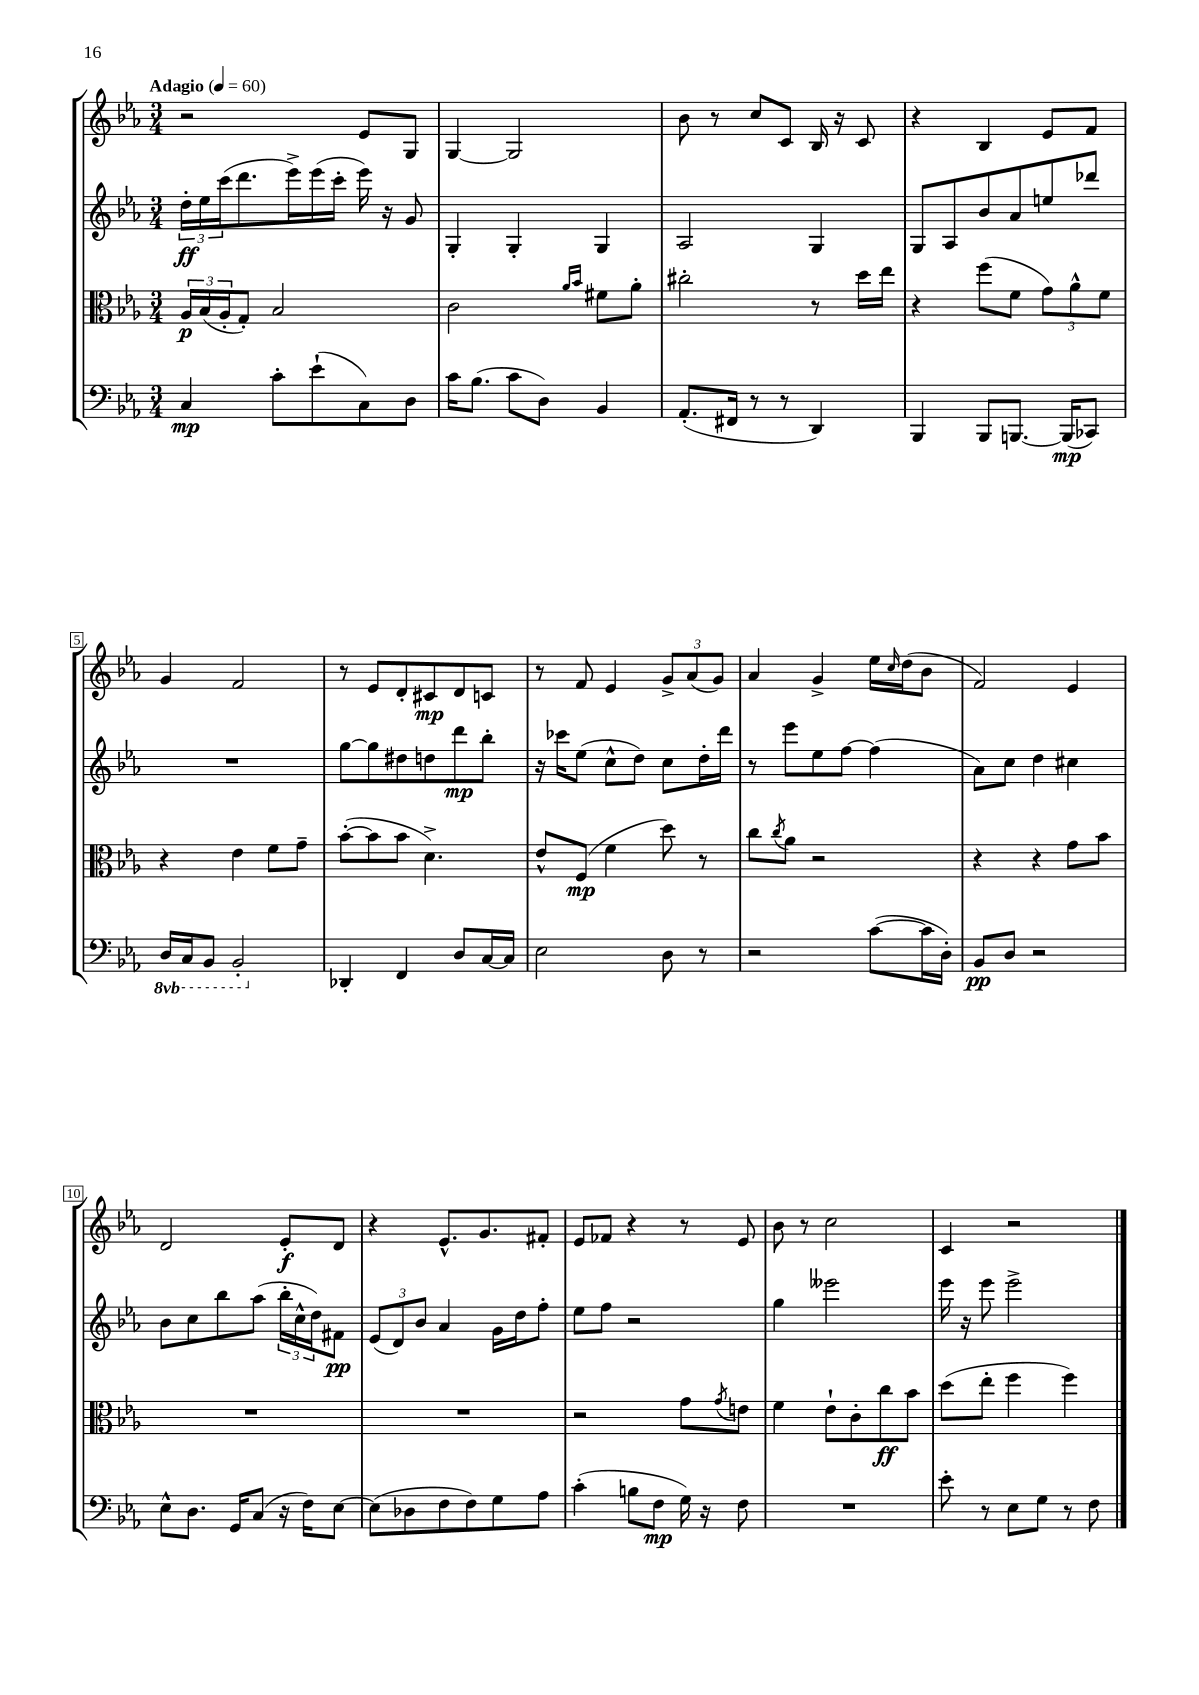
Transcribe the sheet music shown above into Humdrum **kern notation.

**kern	**dynam	**kern	**dynam	**kern	**dynam	**kern	**dynam
*part4	*part4	*part3	*part3	*part2	*part2	*part1	*part1
*staff4	*staff4	*staff3	*staff3	*staff2	*staff2	*staff1	*staff1
*clefF4	*	*clefC3	*	*clefG2	*	*clefG2	*
*k[b-e-a-]	*	*k[b-e-a-]	*	*k[b-e-a-]	*	*k[b-e-a-]	*
*M3/4	*	*M3/4	*	*M3/4	*	*M3/4	*
*MM60	*	*MM60	*	*MM60	*	*MM60	*
=1	=1	=1	=1	=1	=1	=1	=1
!	!	!	!	!	!	!LO:TX:a:B:t=Adagio	!
4C/	mp	24A-/LL	p	24dd'\LL	ff	2r	.
.	.	(24B-/	.	24ee-\	.	.	.
.	.	24A-'/J	.	(24ccc\J	.	.	.
.	.	8G'/J)	.	8.ddd\	.	.	.
8c'\L	.	2B-/	.	.	.	.	.
.	.	.	.	16eee-^\L)	.	.	.
(8e-`\	.	.	.	(16eee-\	.	.	.
.	.	.	.	16ccc'\JJ	.	.	.
8C\)	.	.	.	16eee-\)	.	8e-/L	.
.	.	.	.	16r	.	.	.
8D\J	.	.	.	8g/	.	8G/J	.
=2	=2	=2	=2	=2	=2	=2	=2
16c\KL	.	2c\	.	4G'/	.	[4G/	.
(8.B-\J	.	.	.	.	.	.	.
8c\L	.	.	.	4G'/	.	2G/]	.
8D\J)	.	.	.	.	.	.	.
.	.	16qqa-/LL	.	.	.	.	.
.	.	16qqb-/JJ	.	.	.	.	.
4BB-/	.	8f#X\L	.	4G/	.	.	.
.	.	8a-'\J	.	.	.	.	.
=3	=3	=3	=3	=3	=3	=3	=3
(8.AA-'/L	.	2cc#X'\	.	2A-/	.	8b-\	.
.	.	.	.	.	.	8r	.
16FF#X/Jk	.	.	.	.	.	.	.
8r	.	.	.	.	.	8cc/L	.
8r	.	.	.	.	.	8c/J	.
4DD/)	.	8r	.	4G/	.	16B-/	.
.	.	.	.	.	.	16r	.
.	.	16dd\LL	.	.	.	8c/	.
.	.	16ee-\JJ	.	.	.	.	.
=4	=4	=4	=4	=4	=4	=4	=4
4BBB-/	.	4r	.	8G/L	.	4r	.
.	.	.	.	8A-/	.	.	.
8BBB-/L	.	(8ff\L	.	8b-/	.	4B-/	.
[8.BBBn/J	.	8f\J	.	8a-/	.	.	.
.	.	12g\L)	.	8een/	.	8e-/L	.
(16BBB/KL]	mp	.	.	.	.	.	.
.	.	12a-^^\	.	.	.	.	.
8CC-X/J)	.	.	.	8ddd-X/J	.	8f/J	.
.	.	12f\J	.	.	.	.	.
!!LO:LB:g=z
=5	=5	=5	=5	=5	=5	=5	=5
*8ba	*	*	*	*	*	*	*
16DD/LL	.	4r	.	2.r	.	4g/	.
16CC/J	.	.	.	.	.	.	.
8BBB-/J	.	.	.	.	.	.	.
2BBB-'/	.	4e-\	.	.	.	2f/	.
.	.	8f\L	.	.	.	.	.
.	.	8g~\J	.	.	.	.	.
=6	=6	=6	=6	=6	=6	=6	=6
*X8ba	*	*	*	*	*	*	*
4DD-X'/	.	([8b-'\L	.	[8gg\L	.	8r	.
.	.	8b-\]	.	8gg\]	.	8e-/L	.
4FF/	.	8b-\J	.	8dd#X\	.	8d'/	.
.	.	4.d^\)	.	8ddn\	.	8c#X/	mp
8D/L	.	.	.	8ddd\	mp	8d/	.
[16C/L	.	.	.	8bb-'\J	.	8cn/J	.
16C/JJ]	.	.	.	.	.	.	.
=7	=7	=7	=7	=7	=7	=7	=7
2E-\	.	8e-^^/L	.	16r	.	8r	.
.	.	.	.	16ccc-X\KL	.	.	.
.	.	(8F/J	mp	(8ee-\J	.	8f/	.
.	.	4f\	.	8cc^^\L	.	4e-/	.
.	.	.	.	8dd\J)	.	.	.
8D\	.	8dd\)	.	8cc\L	.	12g^/L	.
.	.	.	.	.	.	(12a-/	.
8r	.	8r	.	16dd'\L	.	.	.
.	.	.	.	.	.	12g/J)	.
.	.	.	.	16ddd\JJ	.	.	.
=8	=8	=8	=8	=8	=8	=8	=8
2r	.	8cc\L	.	8r	.	4a-/	.
.	.	8qcc/	.	.	.	.	.
.	.	8a-\J	.	8eee-\L	.	.	.
.	.	2r	.	8ee-\	.	4g^/	.
.	.	.	.	[8ff\J	.	.	.
([8c\L	.	.	.	(4ff\]	.	16ee-\LL	.
.	.	.	.	.	.	16qqcc/	.
.	.	.	.	.	.	(16dd\J	.
16c\L]	.	.	.	.	.	8b-\J	.
16D'\JJ)	.	.	.	.	.	.	.
=9	=9	=9	=9	=9	=9	=9	=9
8BB-/L	pp	4r	.	8a-\L)	.	2f/)	.
8D/J	.	.	.	8cc\J	.	.	.
2r	.	4r	.	4dd\	.	.	.
.	.	8g\L	.	4cc#X\	.	4e-/	.
.	.	8b-\J	.	.	.	.	.
!!LO:LB:g=z
=10	=10	=10	=10	=10	=10	=10	=10
8E-^^\L	.	2.r	.	8b-\L	.	2d/	.
8.D\J	.	.	.	8cc\	.	.	.
.	.	.	.	8bb-\	.	.	.
16GG/KL	.	.	.	.	.	.	.
(8C/J	.	.	.	(8aa-\J	.	.	.
16r	.	.	.	24bb-'\LL	.	8e-'/L	f
.	.	.	.	24cc^^\	.	.	.
16F\KL)	.	.	.	.	.	.	.
.	.	.	.	24dd\J)	.	.	.
[8E-\J	.	.	.	8f#X\J	pp	8d/J	.
=11	=11	=11	=11	=11	=11	=11	=11
(8E-\L]	.	2.r	.	(12e-/L	.	4r	.
.	.	.	.	12d/)	.	.	.
8D-X\	.	.	.	.	.	.	.
.	.	.	.	12b-/J	.	.	.
8F\	.	.	.	4a-/	.	8.e-^^/L	.
8F\)	.	.	.	.	.	.	.
.	.	.	.	.	.	8.g/	.
8G\	.	.	.	16g\LL	.	.	.
.	.	.	.	16dd\J	.	.	.
8A-\J	.	.	.	8ff'\J	.	8f#X'/J	.
=12	=12	=12	=12	=12	=12	=12	=12
(4c'\	.	2r	.	8ee-\L	.	8e-/L	.
.	.	.	.	8ff\J	.	8f-X/J	.
8Bn\L	.	.	.	2r	.	4r	.
8F\J	mp	.	.	.	.	.	.
16G\)	.	8g\L	.	.	.	8r	.
16r	.	.	.	.	.	.	.
.	.	8qg/	.	.	.	.	.
8F\	.	8en\J	.	.	.	8e-/	.
=13	=13	=13	=13	=13	=13	=13	=13
2.r	.	4f\	.	4gg\	.	8b-\	.
.	.	.	.	.	.	8r	.
.	.	8e-`\L	.	2eee--X\	.	2cc\	.
.	.	8c'\	.	.	.	.	.
.	.	8cc\	ff	.	.	.	.
.	.	8b-\J	.	.	.	.	.
=14	=14	=14	=14	=14	=14	=14	=14
8e-'\	.	(8dd\L	.	16eee-\	.	4c/	.
.	.	.	.	16r	.	.	.
8r	.	8ee-'\J	.	8eee-\	.	.	.
8E-\L	.	4ff\	.	2eee-^\	.	2r	.
8G\J	.	.	.	.	.	.	.
8r	.	4ff\)	.	.	.	.	.
8F\	.	.	.	.	.	.	.
==	==	==	==	==	==	==	==
*-	*-	*-	*-	*-	*-	*-	*-
